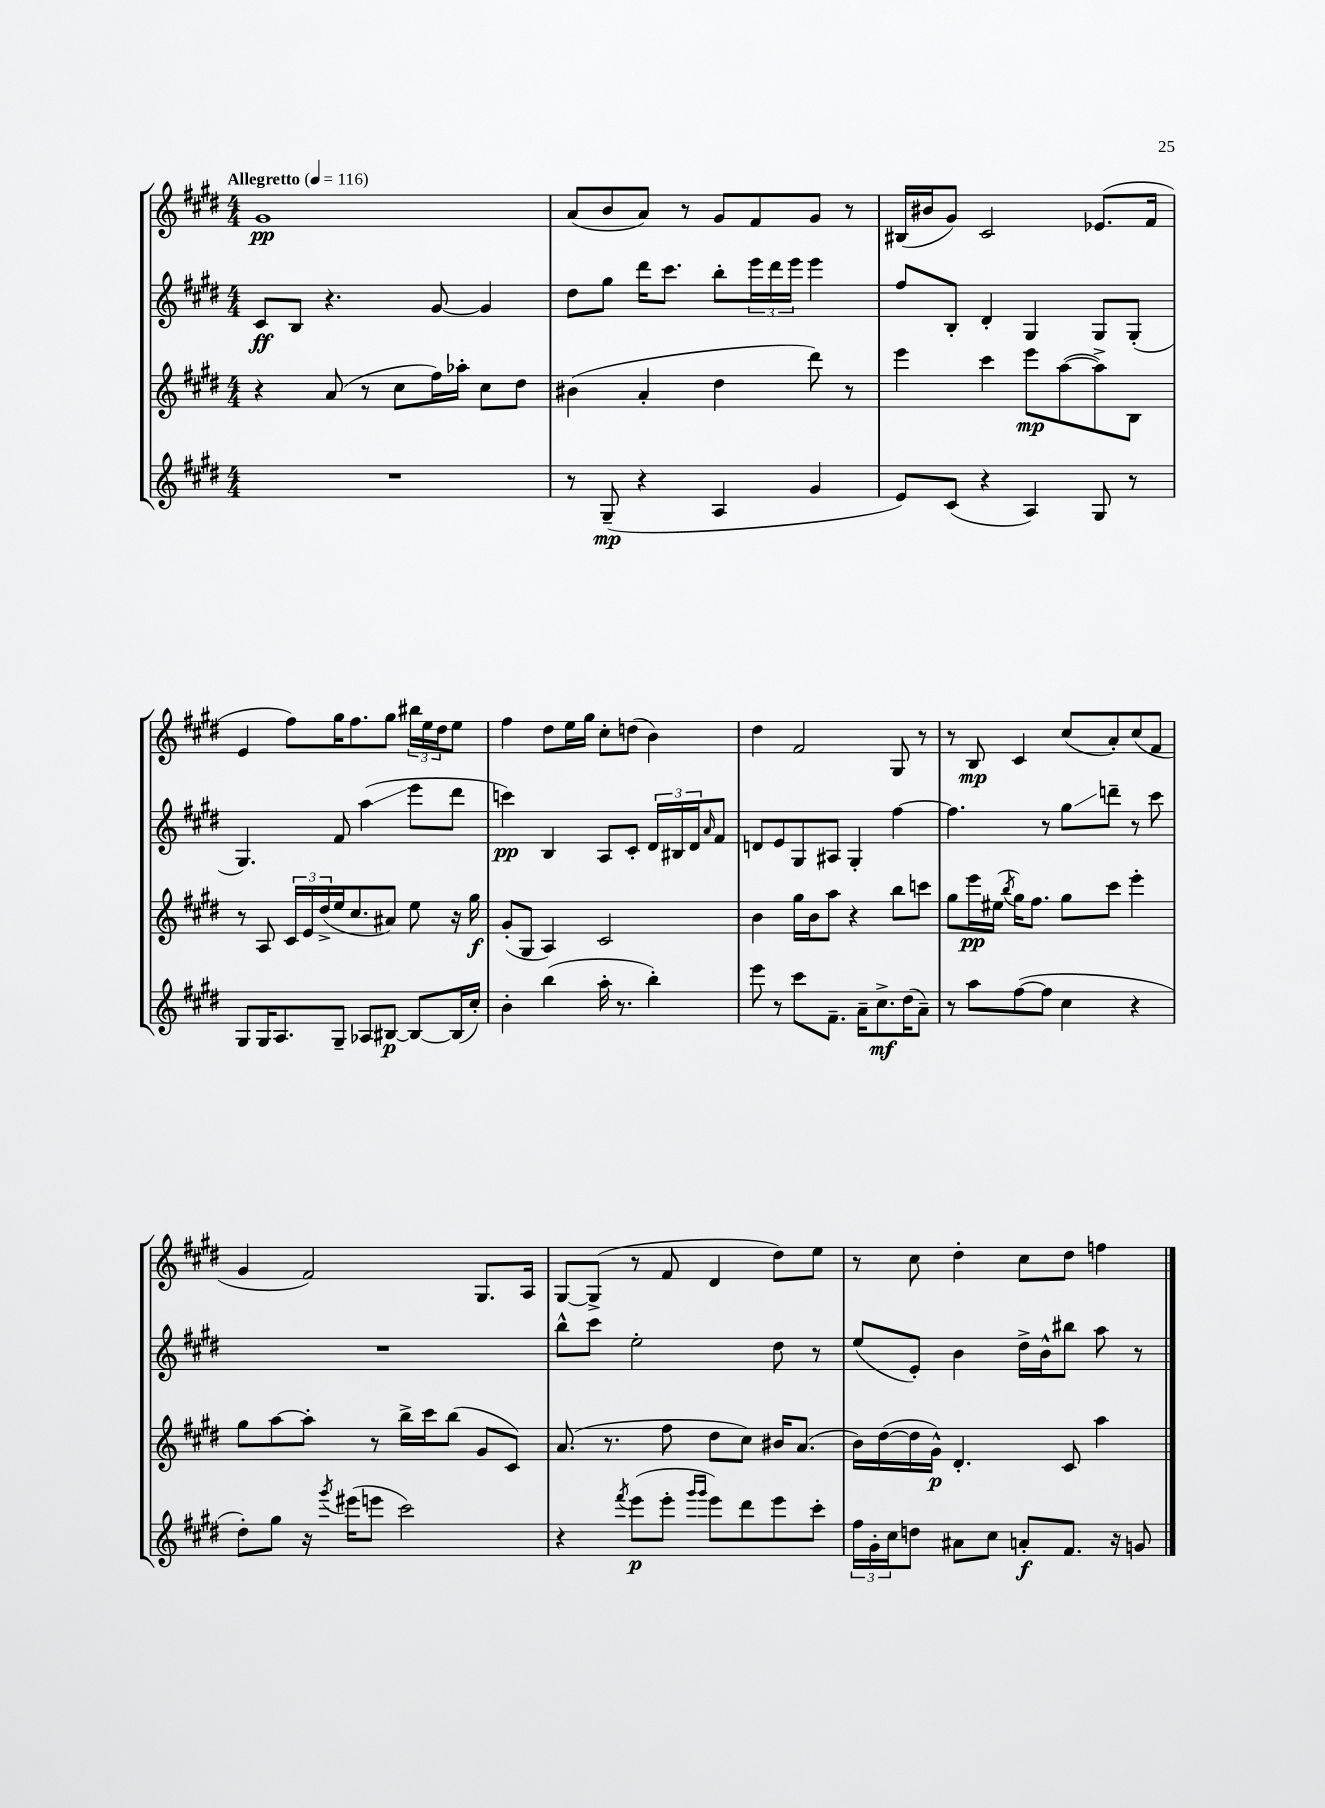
<<
\new StaffGroup <<
\new Staff = "s0" {
    \clef treble \key e \major \numericTimeSignature \time 4/4 \tempo "Allegretto" 4 = 116
    gis'1\pp |
    a'8( b'8 a'8) r8 gis'8 fis'8 gis'8 r8 |
    bis16( bis'16 gis'8) cis'2 ees'8.( fis'16 |
    e'4 fis''8) gis''16 fis''8. gis''8 \tuplet 3/2 { bis''16 e''16 dis''16 } e''8 |
    fis''4 dis''8 e''16 gis''16 cis''8-. d''8( b'4) |
    dis''4 fis'2 gis8 r8 |
    r8 b8\mp cis'4 cis''8( a'8-.) cis''8( fis'8 |
    gis'4 fis'2) gis8. a16 |
    gis8~ gis8->( r8 fis'8 dis'4 dis''8) e''8 |
    r8 cis''8 dis''4-. cis''8 dis''8 f''4 \bar "|." |
}
\new Staff = "s1" {
    \clef treble \key e \major \numericTimeSignature \time 4/4
    cis'8\ff b8 r4. gis'8~ gis'4 |
    dis''8 gis''8 dis'''16 cis'''8. b''8-. \tuplet 3/2 { e'''16 dis'''16 e'''16 } e'''4 |
    fis''8 b8-. dis'4-. gis4 gis8 gis8-.( |
    gis4.) fis'8 a''4\glissando( e'''8 dis'''8 |
    c'''4\pp) b4 a8 cis'8-. \tuplet 3/2 { dis'16 bis16 dis'16 } \grace { a'16 } fis'8 |
    d'8 e'8 gis8 ais8 gis4-. fis''4~ |
    fis''4. r8 gis''8\glissando d'''8-- r8 cis'''8 |
    R1 |
    b''8-^ cis'''8 e''2-. dis''8 r8 |
    e''8( e'8-.) b'4 dis''16-> b'16-^ bis''8 a''8 r8 \bar "|." |
}
\new Staff = "s2" {
    \clef treble \key e \major \numericTimeSignature \time 4/4
    r4 a'8( r8 cis''8 fis''16) aes''16-. cis''8 dis''8 |
    bis'4( a'4-. dis''4 dis'''8) r8 |
    e'''4 cis'''4 e'''8\mp a''8~( a''8->) b8 |
    r8 a8 \tuplet 3/2 { cis'16 e'16 dis''16->( } e''16 cis''8. ais'8) e''8 r16 gis''16\f |
    gis'8-.( gis8 a4) cis'2 |
    b'4 gis''16 b'16 a''8 r4 b''8 c'''8 |
    gis''8 e'''16\pp eis''16( \acciaccatura { b''8 } gis''16) fis''8. gis''8 cis'''8 e'''4-. |
    gis''8 a''8~ a''8-. r8 b''16-> cis'''16 b''8( gis'8 cis'8) |
    a'8.( r8. fis''8 dis''8 cis''8) bis'16 a'8.( |
    b'16) dis''16~( dis''16 gis'16-^\p) dis'4.-. cis'8 a''4 \bar "|." |
}
\new Staff = "s3" {
    \clef treble \key e \major \numericTimeSignature \time 4/4
    R1 |
    r8 gis8--\mp( r4 a4 gis'4 |
    e'8) cis'8( r4 a4) gis8 r8 |
    gis8 gis16 a8. gis8-- aes8 bis8~\p bis8~ bis16( cis''16-.) |
    b'4-. b''4( a''16-. r8. b''4-.) |
    e'''8 r8 cis'''8 fis'8.-- a'16-- cis''8.->\mf dis''16( a'8--) |
    r8 a''8 fis''8~( fis''8 cis''4 r4 |
    dis''8-.) gis''8 r16 \acciaccatura { gis'''8 } eis'''16( e'''8 cis'''2) |
    r4 \acciaccatura { fis'''8 } e'''8\p( e'''8-. \grace { gis'''16 gis'''16 } e'''8) dis'''8 e'''8 cis'''8-. |
    \tuplet 3/2 { fis''16 gis'16-. cis''16 } d''8 ais'8 cis''8 a'8-.\f fis'8. r16 g'8 \bar "|." |
}
>>
>>
\layout { \context { \Score \remove "Bar_number_engraver" } }
